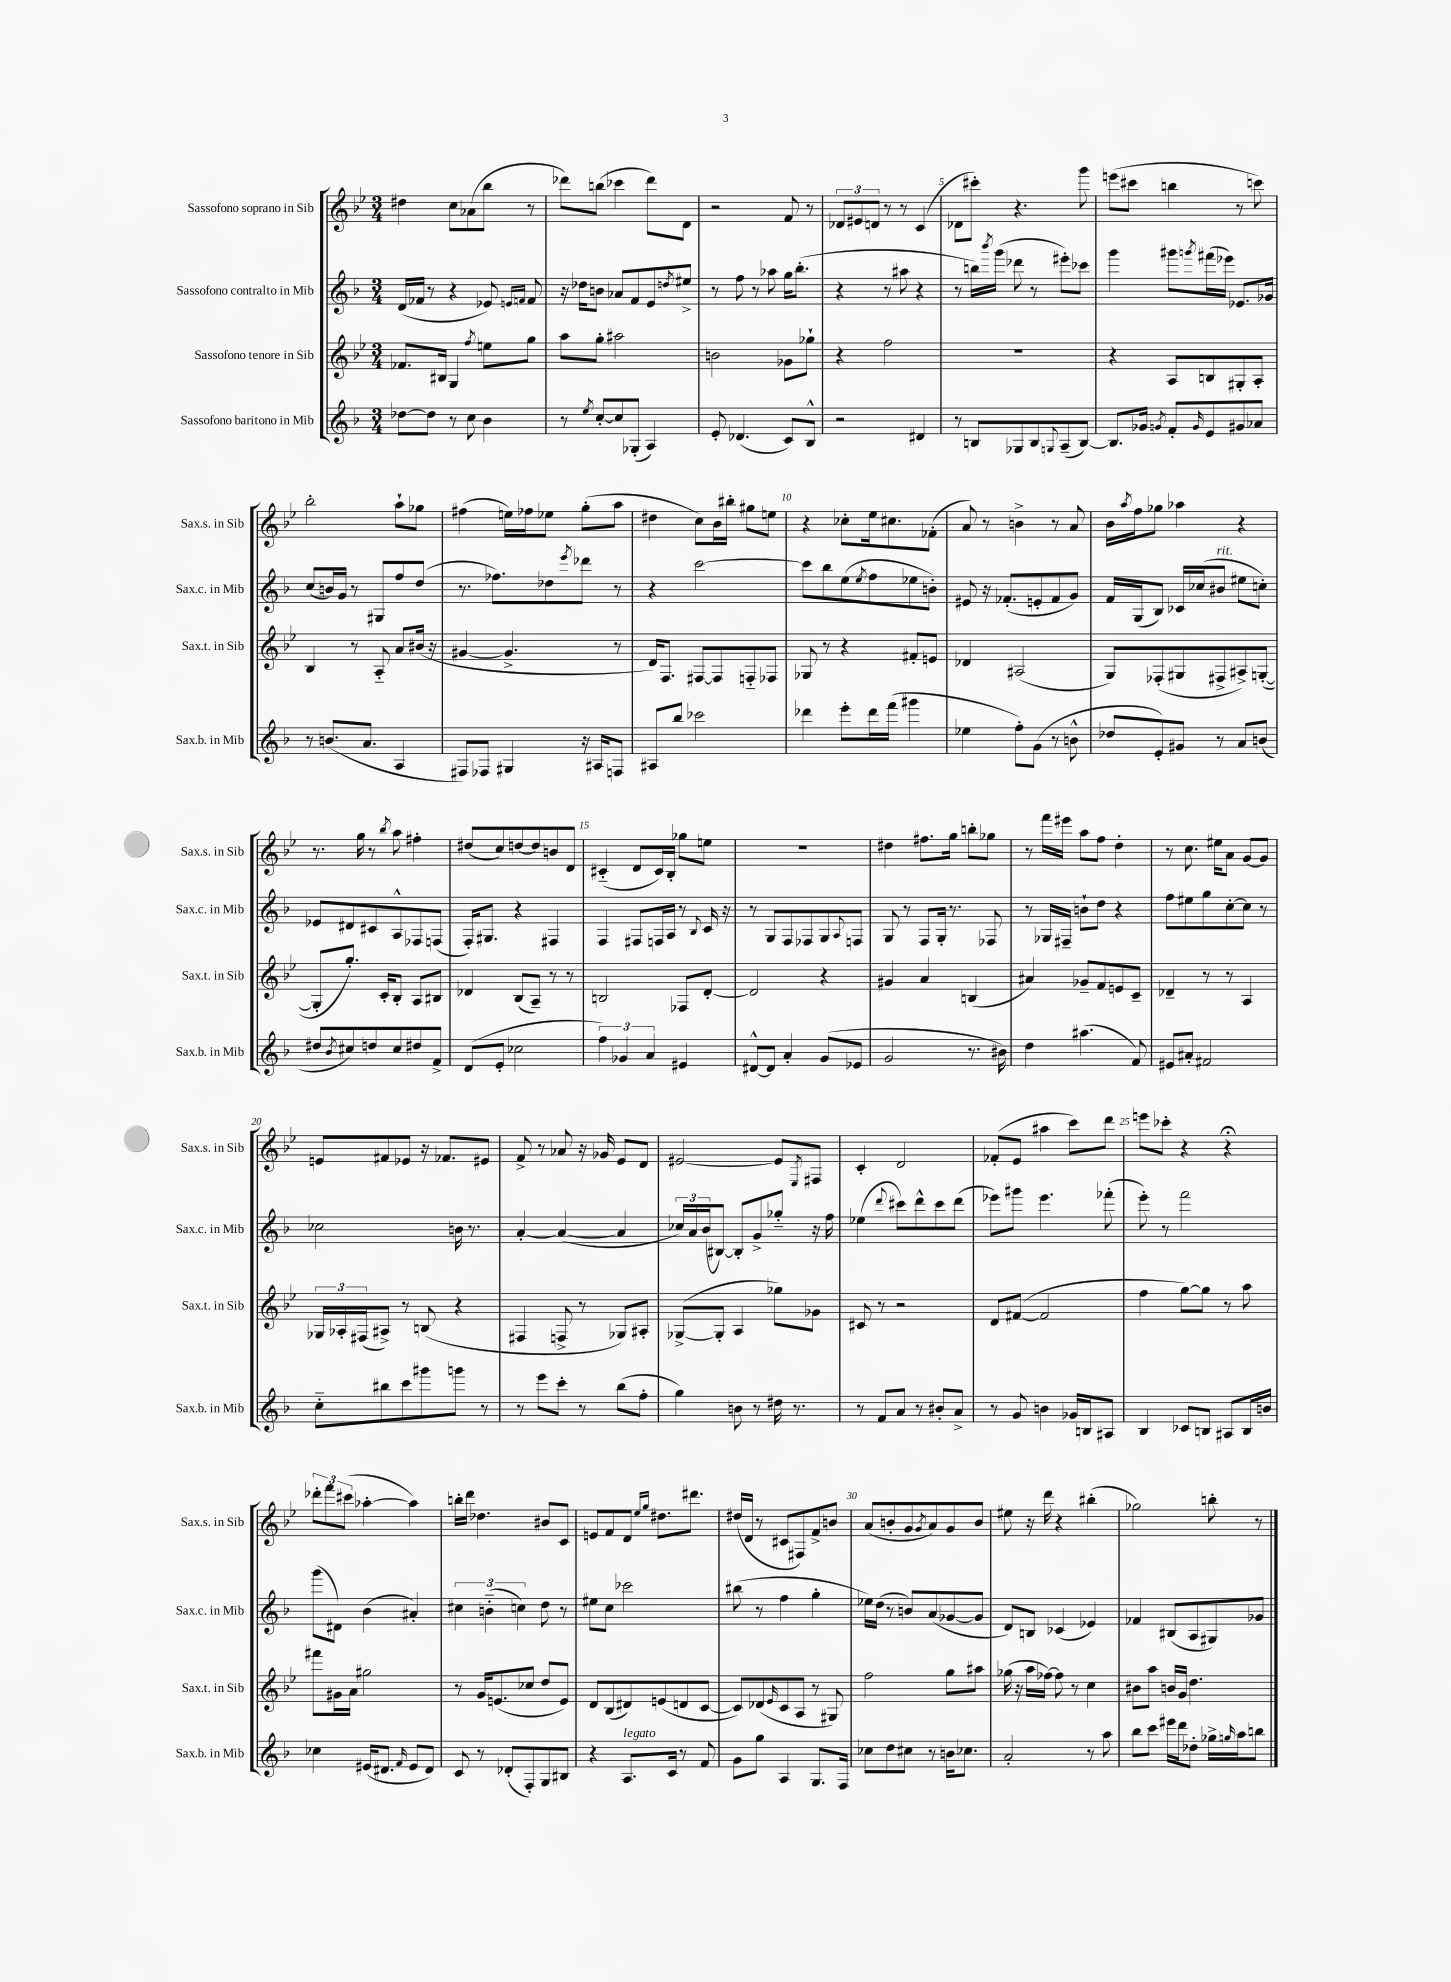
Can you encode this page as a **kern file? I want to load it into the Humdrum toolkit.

**kern	**kern	**kern	**kern
*staff4	*staff3	*staff2	*staff1
*clefG2	*clefG2	*clefG2	*clefG2
*k[b-]	*k[b-e-]	*k[b-]	*k[b-e-]
*M3/4	*M3/4	*M3/4	*M3/4
[8dd-	8.f-	(16d	4dd#
.	.	16f-	.
8dd-]	.	8r	.
.	16B#	.	.
8r	4G	4r	8cc
8cc	.	.	(8a-
.	8qff	.	.
4b-	8ee	8e-)	8bb-
.	.	16qqe	.
.	.	16qqf	.
.	8gg	8f	8r
=	=	=	=
8r	8aa	16r	8ddd-)
.	.	16dd-	.
8qee	.	.	.
[8cc'	8gg'	8b	(8bb
8cc]	2aa#	8a-	4ccc-
(8G-'	.	8f	.
4A)	.	8e	8ddd-)
.	.	8qdd	.
.	.	8ee#^	8d
=	=	=	=
8e'	2b	8r	2r
(4.d-	.	8ff	.
.	.	8r	.
.	.	8aa-	.
8c)	8g-	16gg	8f
.	.	(8.bb-'	.
8B-^^	8gg-`	.	8r
=	=	=	=
2r	4r	4r	12d-
.	.	.	12e#
.	.	.	12d
.	2ff	8r	8r
.	.	8aa#	8r
4d#	.	4r	(4c
=	=	=	=
8r	2.r	8r	8d-
8B	.	16bb)	8ccc#')
.	.	8qbbb-	.
.	.	(16ggg	.
8G-	.	8ddd-	4.r
8B	.	8r	.
8qqG	.	.	.
(8A~	.	8eee#')	.
[8B)	.	8ccc-	8ggg
=	=	=	=
8.B]	4r	4ggg	(8eee
.	.	.	8ccc#
16g-	.	.	.
8qg	.	.	.
8f'	8A	8ggg#	4bb
16qqg	.	8qggg	.
8e	8B	(16fff#	.
.	.	16eee-)	.
8g#	8G#'	8.e-	8r
8a-	8A'	.	8ccc)
.	.	16g-	.
=	=	=	=
8r	4B-	(8cc	2bb-'
(8.b	.	16b)	.
.	.	16g	.
.	8r	8r	.
8.a	.	.	.
.	8A'~	8G#	.
4A	8a	8ff	8aa`
.	(16b#	(8dd	8gg-
.	16r	.	.
=	=	=	=
8F#)	[4g#	8.r	(4ff#
8F-	.	.	.
.	.	8.ff-)	.
4G#	4.g#^]	.	16ee)
.	.	.	16ff-
.	.	8dd-	8ee-
.	.	8qeee	.
16r	.	8ddd-	(8gg'
16A#	.	.	.
8F	8r	8r	8aa
=	=	=	=
8A#	16d)	4r	4dd#
.	8.F	.	.
8bb-	.	.	.
2ccc-	[8F#	[2ccc	8cc)
.	8F#]	.	16b-
.	.	.	16bb#'
.	8F'~	.	8gg#
.	8F-	.	8ee
=	=	=	=
4ddd-	8G-	8ccc]	4r
.	8r	8bb-	.
8eee'	4r	(8ee	8cc-'
.	.	8qee	.
16ddd-	.	8ff	16ee-
(16fff	.	.	8.cc#
4ggg#	8f#'	8ee-	.
.	8e	8b')	(8f-'
=	=	=	=
4ee-	4d-	8e#	8a)
.	.	16r	8r
.	.	(8.f-'	.
8ff')	(2A#	.	4b^
(8g	.	8e'	.
8r	.	8f-	8r
8b^^	.	8g)	8a
=	=	=	=
8dd-	8G)	16f	16b-
.	.	.	8qaa
.	.	(16G	16ff
8e')	(8F-'	8B-)	8gg-
8g#	8G#	16c-	4aa-
.	.	(16cc-	.
8r	8F#^	8b#	.
8a	8A#^)	8ee#	4r
(8b	([8G'	8cc')	.
=	=	=	=
8dd#	8G']	8e-	8.r
8qb-	.	.	.
8cc#)	8.gg')	8d#	.
.	.	.	16gg
8dd	.	8c#	8r
.	16c'	.	.
.	.	.	8qbb-
8cc#	8B-'	8A^^	8aa
8dd#	8A	8F-	4ff#'
8f^	8B#	(8F	.
=	=	=	=
(8d	4d-	16F')	(8dd#
.	.	8.G#	.
8e'	.	.	8cc)
2cc-	(8B-	4r	[8dd
.	8A~)	.	8dd]
.	8r	4F#	8b
.	8r	.	8d
=	=	=	=
6ff)	2B	4F	(4c#'~
6g-	.	.	.
.	.	8F#	8d
6a	.	.	.
.	.	16F	16c#)
.	.	16A	16B-'
4e#	8F-	8r	8gg-
.	.	8qqB-	.
.	[8d'	16c	8ee
.	.	16r	.
=	=	=	=
[8d#^^	2d]	8r	2.r
8d#]	.	8G	.
4a'	.	8F	.
.	.	8F-	.
(8g	4r	8G	.
.	.	8qqA	.
8e-	.	8F	.
=	=	=	=
2g	4g#	8G	4dd#
.	.	8r	.
.	4a	8F	8.ff#
.	.	16G'	.
.	.	8.r	16gg
8.r	(4B	.	8bb'
.	.	8F-	8gg-
16b#)	.	.	.
=	=	=	=
4dd	4a#)	8r	8r
.	.	16G-	16fff
.	.	16F#~	16eee#
(4.aa#	8g-~	8b`	8aa
.	8f	8dd	8ff
.	8e	4r	4dd'
8f)	8c~	.	.
=	=	=	=
8e#	4d-~	8ff	8r
8a#'	.	8ee#	8.cc
2f#	8r	8gg	.
.	.	.	16ee#
.	8r	[8cc'	8a
.	4A	8cc]	[8g
.	.	8r	8g]
=	=	=	=
8cc'~	24G-	2cc-	8e
.	24A-'	.	.
.	(24F#	.	.
8bb#	8A#^)	.	8f#
8ccc	8r	.	8e-
8ggg#	(8B	.	16r
.	.	.	8.f-
8ggg	4r	16b	.
.	.	8.r	.
8r	.	.	8e#
=	=	=	=
8r	4F#	[4a'	8f^
8eee	.	.	8r
8ccc'	8F^	(4a_	8a-
8r	8r	.	16r
.	.	.	16g-
(8bb-	8G-)	4a]	8e-
8ff'	8A#'	.	8d
=	=	=	=
4gg)	([8G-^	24cc-)	[2e#
.	.	24a	.
.	.	(24b-	.
.	8G-']	[8B#)	.
8b	4A	8B#']	.
8r	.	8g^	.
16dd#	8gg-)	8gg-'~	8e#]
8.r	.	.	.
.	.	.	8qE-
.	8g-	16r	8F#
.	.	16ff	.
=	=	=	=
8r	8c#	(4ee-	4c'
8f	8r	.	.
.	.	8qqddd	.
8a	2r	8ccc#)	2d
8r	.	8ddd^^	.
8b#'	.	8ccc#	.
8a^	.	(8ddd	.
=	=	=	=
8r	8d	8eee-)	(8f-'
8g	([8f#	8ggg#	8e-
4b	2f#]	4.eee-	4aa#
16g-	.	.	8ccc)
16B	.	.	.
8A#	.	(8fff-'	8ddd
=	=	=	=
4B-	4ff	8eee')	8eee
.	.	8r	8ccc-'
8c-	[8gg)	2fff	4r
8B	8gg]	.	.
8A#	8r	.	4r;
16B	8aa	.	.
16b	.	.	.
=	=	=	=
4cc-	8fff#	(8ggg	12ddd-'
.	.	.	12fff
.	16g#	8d#)	.
.	.	.	(12ccc#
.	16a	.	.
(16e#	2gg#	(4b-	[4aa-'
8.d#	.	.	.
16qqf	.	.	.
8e#	.	4a#')	4aa-])
8d#)	.	.	.
=	=	=	=
8c	8r	6cc#	16bb'
.	.	.	16ddd
8r	16g	.	4.dd-
.	.	(6b'~	.
.	(8.e	.	.
(8d-'	.	.	.
.	.	6cc)	.
8F')	8cc-	.	.
8G	8dd	8dd	8b#
8B#	8e)	8r	8c
=	=	=	=
4r	8d	8ee#	8e
.	(8B-	8cc	8f
8.A	8d#)	2ccc-	8d
.	.	.	16qqee-
.	.	.	16qqgg
.	(8e	.	8.dd#
16c	.	.	.
8r	8d	.	.
.	.	.	8.ddd#
8f	[8c	.	.
=	=	=	=
8g	8c])	(8bb#	(16dd#
.	.	.	16d
8gg	(8d-	8r	8r
.	16qqe-	.	.
4A	8c	4ff	8c#
.	8A	.	8F#)
8.G	8r	4gg'	8f^
.	8G#)	.	8b
16F	.	.	.
=	=	=	=
8cc-	2ff	16ee-)	(8a
.	.	(16dd	.
8dd	.	8r	8b'
8cc#	.	8b)	8g
.	.	.	8qg
8r	.	(8a	8a)
16b	8gg	[8g-	8g
8.cc-	.	.	.
.	8aa#	8g-]	8b
=	=	=	=
2a'	(16gg-	8d)	8ee#
.	16r	.	.
.	16aa	8B	16r
.	[16ff-)	.	16ddd
.	8ff-]	(4c-	4r
.	8r	.	.
8r	4cc	4e-)	(4bb#'
8aa	.	.	.
=	=	=	=
8bb-	8b#	4f-	2gg-)
8ccc	8aa	.	.
16eee#	16b	(8B#	.
16ddd	16g	.	.
8dd-'	4.dd	8A	.
16gg-^	.	8G#)	8bb'
16qqgg	.	.	.
16aa	.	.	.
8bb	.	8g-	8r
==	==	==	==
*-	*-	*-	*-
